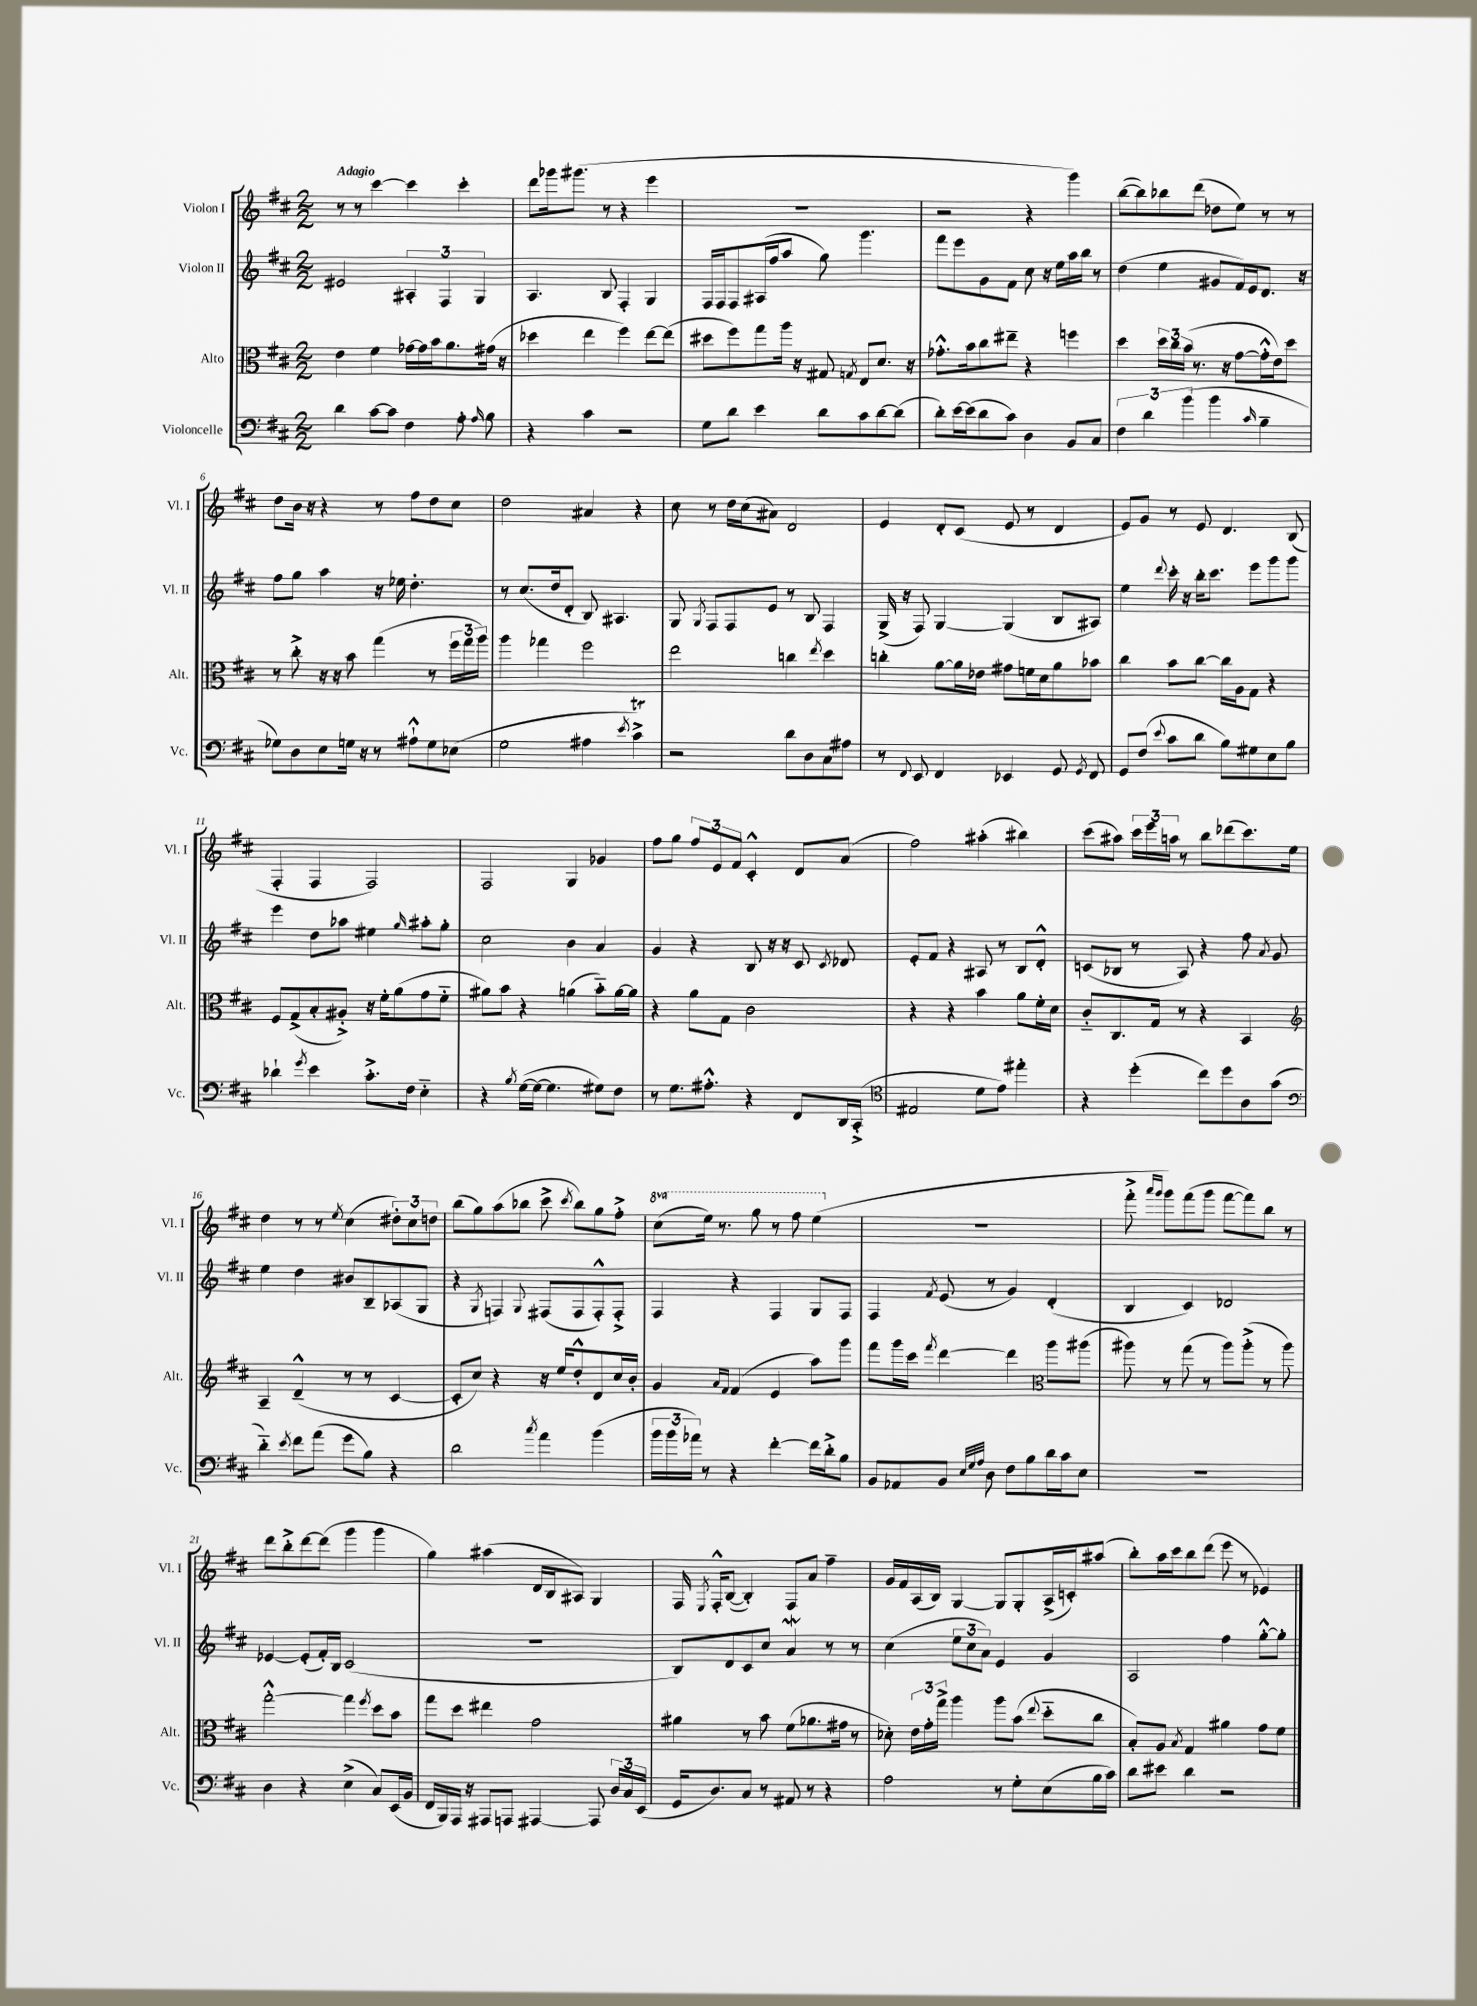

**kern	**kern	**kern	**kern
*staff4	*staff3	*staff2	*staff1
*clefF4	*clefC3	*clefG2	*clefG2
*k[f#c#]	*k[f#c#]	*k[f#c#]	*k[f#c#]
*M2/2	*M2/2	*M2/2	*M2/2
4d	4e	2e#	8r
.	.	.	8r
[8c#	4f#	.	[4ccc#
8c#]	.	.	.
4F#	[16g-	6A#'	4ccc#]
.	16g-]	.	.
.	16b	.	.
.	.	6F#	.
.	8.a	.	.
8A'	.	.	4ccc#'
.	.	6G	.
16qqA	.	.	.
8B	(16g#	.	.
.	16r	.	.
=	=	=	=
4r	4dd-	4.A	8ddd
.	.	.	16ggg-
.	.	.	(8.ggg#
4c#	4ee	.	.
.	.	8B	8r
2r	4ff#)	4F#'	4r
.	[8ee	4G	4eee
.	(8ee]	.	.
=	=	=	=
8G	8dd#	16F#	1r
.	.	16F#	.
8d	8ff#)	8F#	.
4e	8gg	(16A#	.
.	.	16ff#	.
.	16aa	8aa	.
.	16r	.	.
8d	8G#	8gg)	.
.	8qG	.	.
8c#	8E	4.ggg	.
[8d	8.d	.	.
(8d]	.	.	.
.	16r	.	.
=	=	=	=
8d')	8.g-'^^	8fff#	2r
[16e	.	8eee	.
(16e]	16b	.	.
8d	8cc#	8g	.
8c#)	8ee#~	8f#	.
4D	4r	8cc#	4r
.	.	16r	.
.	.	16ee	.
8BB	4ff	16aa	4ggg)
.	.	16bb	.
8C#	.	8r	.
=	=	=	=
6F#	4dd	(4dd	([8bb
.	.	.	8bb])
6d	.	.	.
.	24dd	4ee	8bb-
.	24cc#	.	.
(6b	(24b	.	.
.	8.r	.	(8ddd
4b	.	8g#	8dd-
.	16r	.	.
.	[8g	16f#)	8ee)
.	.	16e	.
16qqc#	.	.	.
4B~	16g'^^]	8.d	8r
.	16e)	.	.
.	8dd	.	8r
.	.	16r	.
=	=	=	=
8G-)	8r	8ff#	8dd
8D	8cc#'^	8gg	16b
.	.	.	16r
8E	16r	4aa	4r
.	16r	.	.
16G	8b	.	.
16r	.	.	.
8r	(4gg	16r	8r
.	.	16ee-	.
8A#`^^	.	4.dd'	8ff#
8G	8r	.	8dd
(8E-	24ff#	.	8cc#
.	24gg	.	.
.	24aa)	.	.
=	=	=	=
2G	4aa	8r	2dd
.	.	(8.cc#	.
.	4gg-	.	.
.	.	16dd	.
.	.	8d'	.
4A#	2ff#	8B)	4a#
.	.	4.A#	.
8qe	.	.	.
4c#^)	.	.	4r
=	=	=	=
2r	2ee	8G	8cc#
.	.	8qG	.
.	.	8F#	8r
.	.	8F#	16dd
.	.	.	(16cc#
.	.	8e	8a#)
8d	4cc	8r	2d
8D	.	8B	.
.	8qee	.	.
8C#	4dd	4F#	.
8A#	.	.	.
=	=	=	=
8r	4cc'	(16G^	4e
.	.	16r	.
8qqFF#	.	.	.
8EE	.	8F#)	.
4FF#	[8a	[4G	8d'
.	16a]	.	(8c#
.	16e-	.	.
4EE-	8g#	(4G]	8e
.	16f	.	8r
.	16d	.	.
8GG	8a	8B	4d
8qGG	.	.	.
8FF#	8b-	8A#)	.
=	=	=	=
8GG	4cc#	4ee	8e)
(8F#	.	.	8g
8qqe	.	8qqddd	.
8c#	8b	16ccc#'	8r
.	.	16r	.
8d	[8cc#	16bb'	8e
.	.	8.ccc#	.
8B)	16cc#]	.	4.d
.	16A	.	.
8G#	8G	8eee	.
8E	4r	8ggg	.
8B	.	8ggg	(8B
=	=	=	=
4d-`	8F#	4eee	4F#'
.	(8G^	.	.
8qg	.	.	.
4e	8B'	8dd	4F#
.	8A#'^)	8aa-	.
8.c#'^	16r	4ee#	2F#)
.	16f#'	.	.
.	(8a	.	.
16F#	.	.	.
.	.	16qqgg	.
4E'~	8g	8aa#'	.
.	8f#'~	8gg'	.
=	=	=	=
4r	8a#)	2cc#	2F#
.	8b	.	.
8qB	.	.	.
([16G	4r	.	.
16G_	.	.	.
4.G]	.	.	.
.	(4a	4b	4G
8G#)	8b'~)	4a	4g-
8F#	[16a	.	.
.	16a]	.	.
=	=	=	=
8r	4r	4g	8ff#
8.G	.	.	8gg
.	8a	4r	12ff#
8.A#'^^	.	.	.
.	.	.	12e
.	8G	.	.
.	.	.	12f#
4r	2c#	8B	4c#'^^
.	.	16r	.
.	.	16r	.
8FF#	.	8c#	8d
.	.	8qc#	.
16DD	.	8d-	(8a
(16CC#'^	.	.	.
=	=	=	=
*clefC4	*	*	*
2E#	4r	8e'	2ff#)
.	.	8f#	.
.	4r	4r	.
8d	4b	8A#	(4aa#'
8e)	.	8r	.
4ee#'	8a	8B	4bb#)
.	16f#'	8d'^^	.
.	16d	.	.
=	=	=	=
4r	8c#'~	(8c	(8ccc#
.	8.C#	8B-	8aa#)
(4dd'	.	8r	24ccc#
.	.	.	24eee
.	16G	.	.
.	.	.	24aa
.	8r	8A)	8r
8cc#)	4r	4r	8bb
8dd	.	.	(8ddd-
8A	4BB	8ff#	8.ccc#)
.	.	8qa	.
(8g	.	8g	.
.	.	.	16ee
=	=	=	=
*clefF4	*clefG2	*	*
4d'~)	4A~	4ee	4dd
8qe	.	.	.
8f#	(4d~^^	4dd	8r
(8a	.	.	8r
.	.	.	8qee
8g	8r	8b#	(4cc#
8B)	8r	8B~	.
4r	[4c#	(8A-	12dd#')
.	.	.	12cc#
.	.	8G	.
.	.	.	12dd
=	=	=	=
2d	8c#']	4r	(8bb
.	8cc#)	.	8gg)
.	.	8qG	.
.	4r	4F)	(8aa
.	.	.	8bb-
8qcc#	.	8qqG	.
4a	16r	(8F#	8ccc#^
.	16ee	.	.
.	.	.	8qccc#
.	8dd'^^	8F#	8bb-)
(4b	8d	8F#'^^)	8gg
.	16cc#	8F#'^	8ff#'^
.	16b'	.	.
=	=	=	=
24b	4g	4F#	(8ccc#
24b	.	.	.
24a-)	.	.	.
8r	.	.	16eee)
.	.	.	8.r
.	16qqa	.	.
.	16qqf#	.	.
4r	(4f#	4r	.
.	.	.	8ggg
[4f#'	4e	4F#	8r
.	.	.	8fff#
16f#]	8aa)	8G	(4eee
16d'^	.	.	.
8B	8ggg	8F#	.
=	=	=	=
8BB	8fff#	4F#	1r
8AA-	16ggg	.	.
.	16ccc#	.	.
.	8qfff#	8qf#	.
8BB	[4ddd	(8e	.
32qqE	.	.	.
32qqG	.	.	.
32qqA	.	.	.
8D	.	8r	.
8F#	4ddd]	4g)	.
8B	.	.	.
*	*clefC3	*	*
16d	8aa	(4d'	.
16c#	.	.	.
8E	(8aa#	.	.
=	=	=	=
1r	8aa#)	4B	8fff#'^
.	.	.	16qqaaa
.	.	.	16qqggg
.	8r	.	8ggg)
.	(8gg	4c#)	(8fff#
.	8r	.	8ggg
.	8aa#)	2d-	[8fff#
.	(8aa#'^	.	8fff#])
.	8r	.	8bb
.	8aa#)	.	8r
=	=	=	=
4D	[2gg'^^	[4e-	8ddd
.	.	.	8bb'^
4r	.	(8e-']	[8ddd
.	.	16f#')	(8ddd]
.	.	16B	.
(4E^	4gg]	(2c#	4ggg
.	8qff#	.	.
8C#)	8dd	.	4ggg
(16EE	8b	.	.
16BB	.	.	.
=	=	=	=
16FF#	8gg	1r	4gg)
16BBB)	.	.	.
16AAA	8dd	.	.
16r	.	.	.
8AAA#	4ee#	.	(4aa#
8AAA	.	.	.
[4AAA#	2g	.	16d
.	.	.	16B
.	.	.	8A#)
8AAA#]	.	.	4G
24D	.	.	.
24C#	.	.	.
(24EE	.	.	.
=	=	=	=
16GG	4a#	8B)	16F#
.	.	.	8qE
8.D)	.	.	16F#'^^
.	.	8d	([8B
8C#	8r	8c#	4B'])
8r	8b	8cc#	.
8AA#	(8f#	4a	8F#
8r	8.a-	.	8a
4r	.	8r	4ff#~
.	16g#	.	.
.	8r	8r	.
=	=	=	=
2A	8d-')	(4cc#	16g
.	.	.	16f#
.	24e	.	(16A
.	24g'	.	.
.	.	.	16B)
.	24gg^	.	.
.	4aa	12ee	[4G
.	.	12cc#	.
.	.	12a)	.
8r	8aa	4e	8G]
8G'	(8b	.	8G'
.	8qqee	.	.
(8E	8dd'~	4g	(16A^
.	.	.	16c')
16B	8cc#	.	(8aa#
16c#)	.	.	.
=	=	=	=
8d	8B')	2A	8bb')
8e#	8A	.	16aa
.	.	.	16ccc#
.	8qB	.	.
4d	4G	.	8bb
.	.	.	(8ddd
2r	4a#	4ff#	8eee
.	.	.	8r
.	8g	[8gg'^^	4e-)
.	8f#	8gg']	.
==	==	==	==
*-	*-	*-	*-
